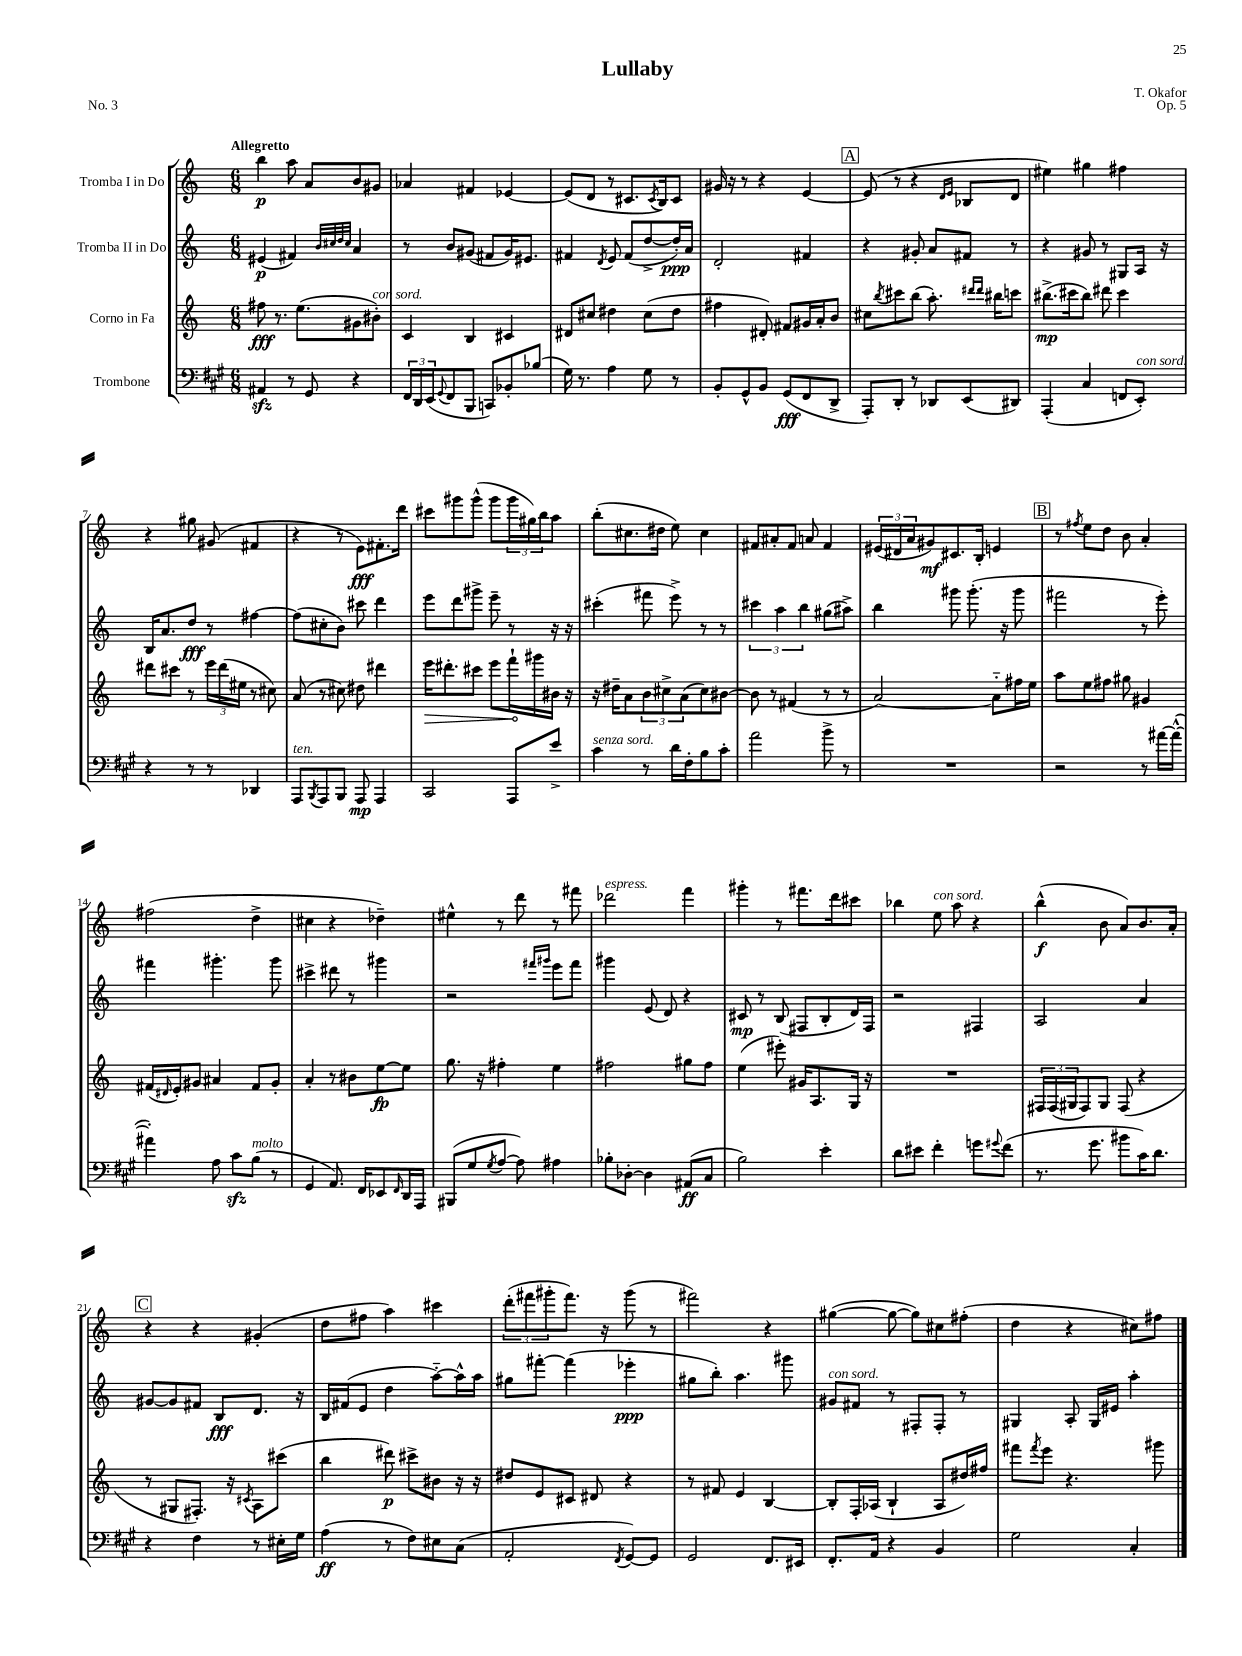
\header { title = "Lullaby" composer = "T. Okafor" opus = "Op. 5" piece = "No. 3" }
<<
\new StaffGroup <<
\new Staff = "s0" \with { instrumentName = "Tromba I in Do" } {
    \clef treble \key c \major \numericTimeSignature \time 6/8 \tempo "Allegretto"
    b''4\p a''8 a'8 b'8 gis'8 |
    aes'4 fis'4 ees'4~ |
    ees'8( d'8 r8 cis'8. \acciaccatura { cis'8 } b16) cis'8 |
    gis'16 r16 r8 r4 e'4~ |
    \mark \markup { \box "A" } e'8( r8 r4 \grace { d'16 e'16 } bes8 d'8 |
    eis''4) gis''4 fis''4 |
    r4 gis''8 gis'8( fis'4 |
    r4 r8 e'8\fff) fis'8.-. d'''16 |
    cis'''8 gis'''8 gis'''8-^( gis'''8 \tuplet 3/2 { gis'''16 gis''16) b''16 } a''8 |
    b''8-.( cis''8. dis''16 e''8) cis''4 |
    fis'8 ais'8-. fis'8 a'8 fis'4 |
    \tuplet 3/2 { eis'16( dis'16 a'16 } gis'8\mf) cis'8. b16-. e'4 |
    \mark \markup { \box "B" } r8 \acciaccatura { fis''8 } e''8 d''8 b'8 a'4-. |
    fis''2( d''4-> |
    cis''4 r4 des''4--) |
    eis''4-^ r8 d'''8 r8 fis'''8 |
    des'''2^\markup { \italic "espress." } f'''4 |
    gis'''4-. r8 fis'''8. d'''16 cis'''8 |
    bes''4 e''8^\markup { \italic "con sord." } a''8 r4 |
    b''4-^\f( b'8 a'8) b'8. a'16-. |
    \mark \markup { \box "C" } r4 r4 gis'4-.( |
    d''8 fis''8 a''4) cis'''4 |
    \tuplet 3/2 { d'''8-.( fis'''8 gis'''8-. } fis'''8.) r16 gis'''8( r8 |
    fis'''2) r4 |
    gis''4~( gis''8~ gis''8) cis''8 fis''8-.( |
    d''4 r4 cis''8) fis''8 \bar "|." |
}
\new Staff = "s1" \with { instrumentName = "Tromba II in Do" } {
    \clef treble \key c \major \numericTimeSignature \time 6/8
    eis'4\p( fis'4) \grace { b'32 cis''32 d''32 cis''32 } a'4 |
    r8 b'8 gis'8( fis'8 gis'16) eis'8. |
    fis'4 \acciaccatura { d'8 } e'8 fis'8( d''8~-> d''16-.\ppp) a'16 |
    d'2-. fis'4 |
    \mark \markup { \box "A" } r4 gis'8-. a'8 fis'8 r8 |
    r4 gis'8 r8 gis8 a16 r16 |
    b16 a'8. d''8\fff r8 fis''4~ |
    fis''8( cis''8-. b'8) cis'''8 d'''4 |
    e'''8 d'''8 gis'''8-> e'''8-- r8 r16 r16 |
    cis'''4-.( fis'''8 e'''8->) r8 r8 |
    \tuplet 3/2 { cis'''4 a''4 b''4 } gis''8( ais''8->) |
    b''4 gis'''8 gis'''8.-.( r16 gis'''8 |
    \mark \markup { \box "B" } fis'''2 r8 e'''8-.) |
    fis'''4 gis'''4.-. gis'''8 |
    cis'''4-> dis'''8 r8 gis'''4 |
    r2 \grace { fis'''16 gis'''16 } e'''8 fis'''8 |
    gis'''4 e'8( d'8) r4 |
    cis'8\mp r8 b8( fis8 b8-. d'16) fis16 |
    r2 fis4 |
    a2 a'4 |
    \mark \markup { \box "C" } gis'8~ gis'8 fis'8 b8\fff d'8. r16 |
    b16 fis'16( e'8 d''4 a''8~-_) a''16-^ a''16 |
    gis''8 fis'''8~-. fis'''4( ees'''4-.\ppp |
    gis''8 b''8-.) a''4. gis'''8 |
    gis'8^\markup { \italic "con sord." } fis'8 r8 fis8-. fis8-. r8 |
    gis4 a8-. gis16 eis'16 a''4-. \bar "|." |
}
\new Staff = "s2" \with { instrumentName = "Corno in Fa" } {
    \clef treble \key c \major \numericTimeSignature \time 6/8
    fis''8\fff r8. e''8.( gis'8 bis'8-.^\markup { \italic "con sord." }) |
    c'4 b4 cis'4 |
    dis'8 cis''8 dis''4 cis''8( dis''8 |
    fis''4 dis'8-.) fis'8 gis'16 a'16-. b'8 |
    \mark \markup { \box "A" } cis''8 \acciaccatura { b''8 } cis'''8 b''8( a''8.-.) \grace { dis'''16 dis'''16 } bis''16 c'''8 |
    bis''8.->\mp( cis'''16 bis''8) dis'''8 cis'''4 |
    dis'''8 cis'''8 r8 \tuplet 3/2 { e'''16 dis'''16( eis''16 } r8 cis''8) |
    a'8( r8 cis''8) dis''8 dis'''4 |
    \once \override Hairpin.circled-tip = ##t e'''16\> dis'''8.-. cis'''8 e'''8 f'''16-!\! gis'''16 bis'16 r16 |
    r16 dis''16-- a'8 \tuplet 3/2 { b'8 cis''8-> a'8( } cis''8) bis'8~ |
    bis'8 r8 fis'4( r8 r8 |
    a'2~) a'8-_ fis''16 e''16 |
    \mark \markup { \box "B" } a''8 e''8 fis''8 gis''8 gis'4 |
    fis'16( \grace { dis'16 } e'16-.) gis'8 ais'4 fis'8 gis'8-. |
    a'4-. r8 bis'8 e''8~\fp e''8 |
    g''8. r16 fis''4-. e''4 |
    fis''2 gis''8 fis''8 |
    e''4( eis'''8-.) gis'16 a8. g16 r16 |
    R2. |
    \tuplet 3/2 { fis16 fis16( gis16 } fis8) gis8 fis8( r4 |
    \mark \markup { \box "C" } r8 gis8 fis8.-.) r16 \acciaccatura { cis'8 } a8 cis'''8( |
    b''4 dis'''8\p) cis'''8-> bis'8 r16 r16 |
    dis''8 e'8 cis'8 dis'8 r4 |
    r8 fis'8 e'4 b4~ |
    b8-. f16-. aes16( b4-! aes8 dis''16) fis''16 |
    fis'''8 \acciaccatura { fis'''8 } e'''8 r4. gis'''8 \bar "|." |
}
\new Staff = "s3" \with { instrumentName = "Trombone" } {
    \clef bass \key a \major \numericTimeSignature \time 6/8
    ais,4\sfz r8 gis,8 r4 |
    \tuplet 3/2 { fis,16 d,16 e,16( } \appoggiatura { gis,8 } fis,8 b,,8 c,8) bes,8-. bes8( |
    gis16) r8. a4 gis8 r8 |
    b,8-. gis,8-^ b,8 gis,8\fff( fis,8 d,8-> |
    \mark \markup { \box "A" } a,,8-.) d,8-. r8 des,8 e,8( dis,8) |
    a,,4-.( cis4 f,8 e,8-.^\markup { \italic "con sord." }) |
    r4 r8 r8 des,4 |
    a,,8^\markup { \italic "ten." } \acciaccatura { b,,8 } a,,8 b,,8 a,,8\mp a,,4 |
    cis,2 a,,8 e'8-> |
    cis'4^\markup { \italic "senza sord." } r8 d'16 fis16-. b8 cis'8-. |
    a'2 b'8-> r8 |
    R2. |
    \mark \markup { \box "B" } r2 r8 ais'16~ ais'16~-^( |
    ais'4-.) a8 cis'8\sfz b8^\markup { \italic "molto" }( r8 |
    gis,4 a,8.) fis,16 ees,8 \grace { fis,16 } d,16 a,,16 |
    bis,,8( gis8 \acciaccatura { gis8 } a8~ a8) ais4 |
    bes8-. des8~-. des4 ais,8\ff( cis8 |
    b2) e'4-. |
    d'8 eis'8 fis'4-. g'8 \appoggiatura { gis'8 } fis'8( |
    r8. gis'8. bis'8 cis'16) d'8. |
    \mark \markup { \box "C" } r4 fis4 r8 eis16-. gis16 |
    a4\ff( r8 fis8) eis8 cis8( |
    a,2-. \acciaccatura { fis,8 } gis,8~) gis,8 |
    gis,2 fis,8. eis,16 |
    fis,8.-. a,16 r4 b,4 |
    gis2 cis4-. \bar "|." |
}
>>
>>
